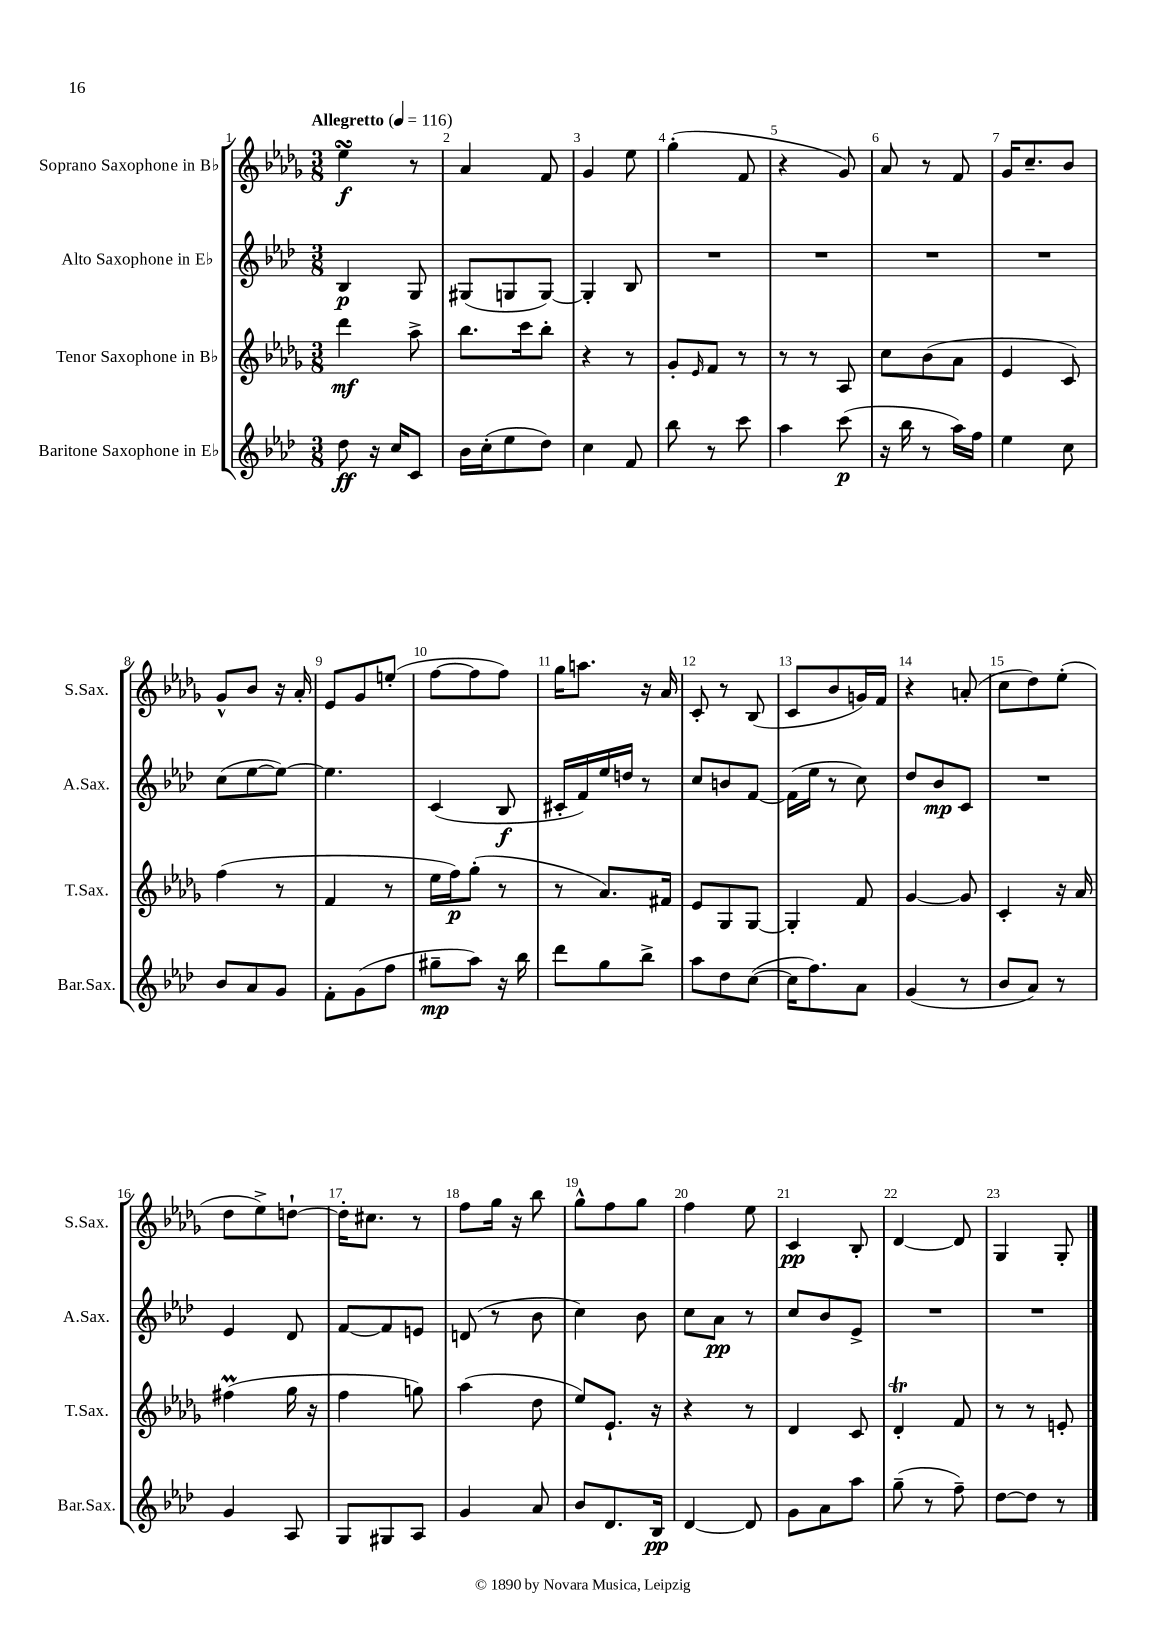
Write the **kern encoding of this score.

**kern	**kern	**kern	**kern
*staff4	*staff3	*staff2	*staff1
*clefG2	*clefG2	*clefG2	*clefG2
*k[b-e-a-d-]	*k[b-e-a-d-g-]	*k[b-e-a-d-]	*k[b-e-a-d-g-]
*M3/8	*M3/8	*M3/8	*M3/8
*MM116	*MM116	*MM116	*MM116
8dd-\	4ddd-\	4B-/	4ee-\
16r	.	.	.
16cc/LK	.	.	.
8c/J	8aa-^\	8G/	8r
=	=	=	=
16b-\LL	8.bb-\L	(8G#/L	4a-/
(16cc'\J	.	.	.
8ee-\	.	8G/	.
.	16ccc\k	.	.
8dd-\J)	8bb-'\J	[8G/J)	8f/
=	=	=	=
4cc\	4r	4G'/]	4g-/
8f/	8r	8B-/	8ee-\
=	=	=	=
8bb-\	8g-'/L	4.r	(4gg-'\
.	16qqe-/	.	.
8r	8f/J	.	.
8ccc\	8r	.	8f/
=	=	=	=
4aa-\	8r	4.r	4r
.	8r	.	.
(8ccc\	8A-/	.	8g-/)
=	=	=	=
16r	8cc\L	4.r	8a-/
16bb-\	.	.	.
8r	(8b-\	.	8r
16aa-\LL)	8a-\J	.	8f/
16ff\JJ	.	.	.
=	=	=	=
4ee-\	4e-/	4.r	16g-/LK
.	.	.	8.cc~/
8cc\	8c/)	.	8b-/J
=	=	=	=
8b-/L	(4ff\	(8cc\L	8g-^^/L
8a-/	.	[8ee-\	8b-/J
8g/J	8r	8ee-\_J)	16r
.	.	.	16a-'/
=	=	=	=
8f'\L	4f/	4.ee-\]	8e-/L
(8g\	.	.	8g-/
8ff\J	8r	.	(8ee'/J
=	=	=	=
8gg#~\L	16ee-\LL	(4c/	[8ff\L
.	16ff\J)	.	.
8aa-\J)	(8gg-'\J	.	8ff\]
16r	8r	8B-/	8ff\J)
16bb-\	.	.	.
=	=	=	=
8ddd-\L	8r	16c#'/LL	16gg-\LK
.	.	16f/)	8.aa\J
8gg\	8.a-/L)	16ee-/	.
.	.	16dd/JJ	.
8bb-^\J	.	8r	16r
.	16f#/Jk	.	16a-/
=	=	=	=
8aa-\L	8e-/L	8cc/L	8c'/
8dd-\	8G-/	8b/	8r
([8cc\J	[8G-/J	[8f/J	(8B-/
=	=	=	=
16cc\]LK	4G-'/]	(16f\]LL	8c/L
8.ff\)	.	16ee-\JJ	.
.	.	8r	8b-/
8a-\J	8f/	8cc\)	16g/L)
.	.	.	16f/JJ
=	=	=	=
(4g/	[4g-/	8dd-/L	4r
.	.	8b-/	.
8r	8g-/]	8c/J	(8a'/
=	=	=	=
8b-/L	4c'/	4.r	8cc\L
8a-/J)	.	.	8dd-\)
8r	16r	.	(8ee-'\J
.	16a-/	.	.
=	=	=	=
4g/	(4ff#\	4e-/	8dd-\L
.	.	.	8ee-^\)
8A-/	16gg-\	8d-/	[8dd`\J
.	16r	.	.
=	=	=	=
8G/L	4ff\	[8f/L	16dd'\]LK
.	.	.	8.cc#\J
8G#/	.	8f/]	.
8A-/J	8gg\)	8e/J	8r
=	=	=	=
4g/	(4aa-\	(8d/	8ff\L
.	.	8r	16gg-\Jk
.	.	.	16r
8a-/	8dd-\	8b-\	8bb-\
=	=	=	=
8b-/L	8ee-/L)	4cc\)	8gg-^^\L
8.d-/	8.e-`/J	.	8ff\
.	.	8b-\	8gg-\J
16B-/Jk	16r	.	.
=	=	=	=
[4d-/	4r	8cc\L	4ff\
.	.	8a-\J	.
8d-/]	8r	8r	8ee-\
=	=	=	=
8g\L	4d-/	8cc/L	4c/
8a-\	.	8b-/	.
8aa-\J	8c/	8e-^/J	8B-'/
=	=	=	=
(8gg~\	4d-'/	4.r	[4d-/
8r	.	.	.
8ff~\)	8f/	.	8d-/]
=	=	=	=
[8dd-\L	8r	4.r	4G-/
8dd-\]J	8r	.	.
8r	8e'/	.	8G-'/
==	==	==	==
*-	*-	*-	*-
